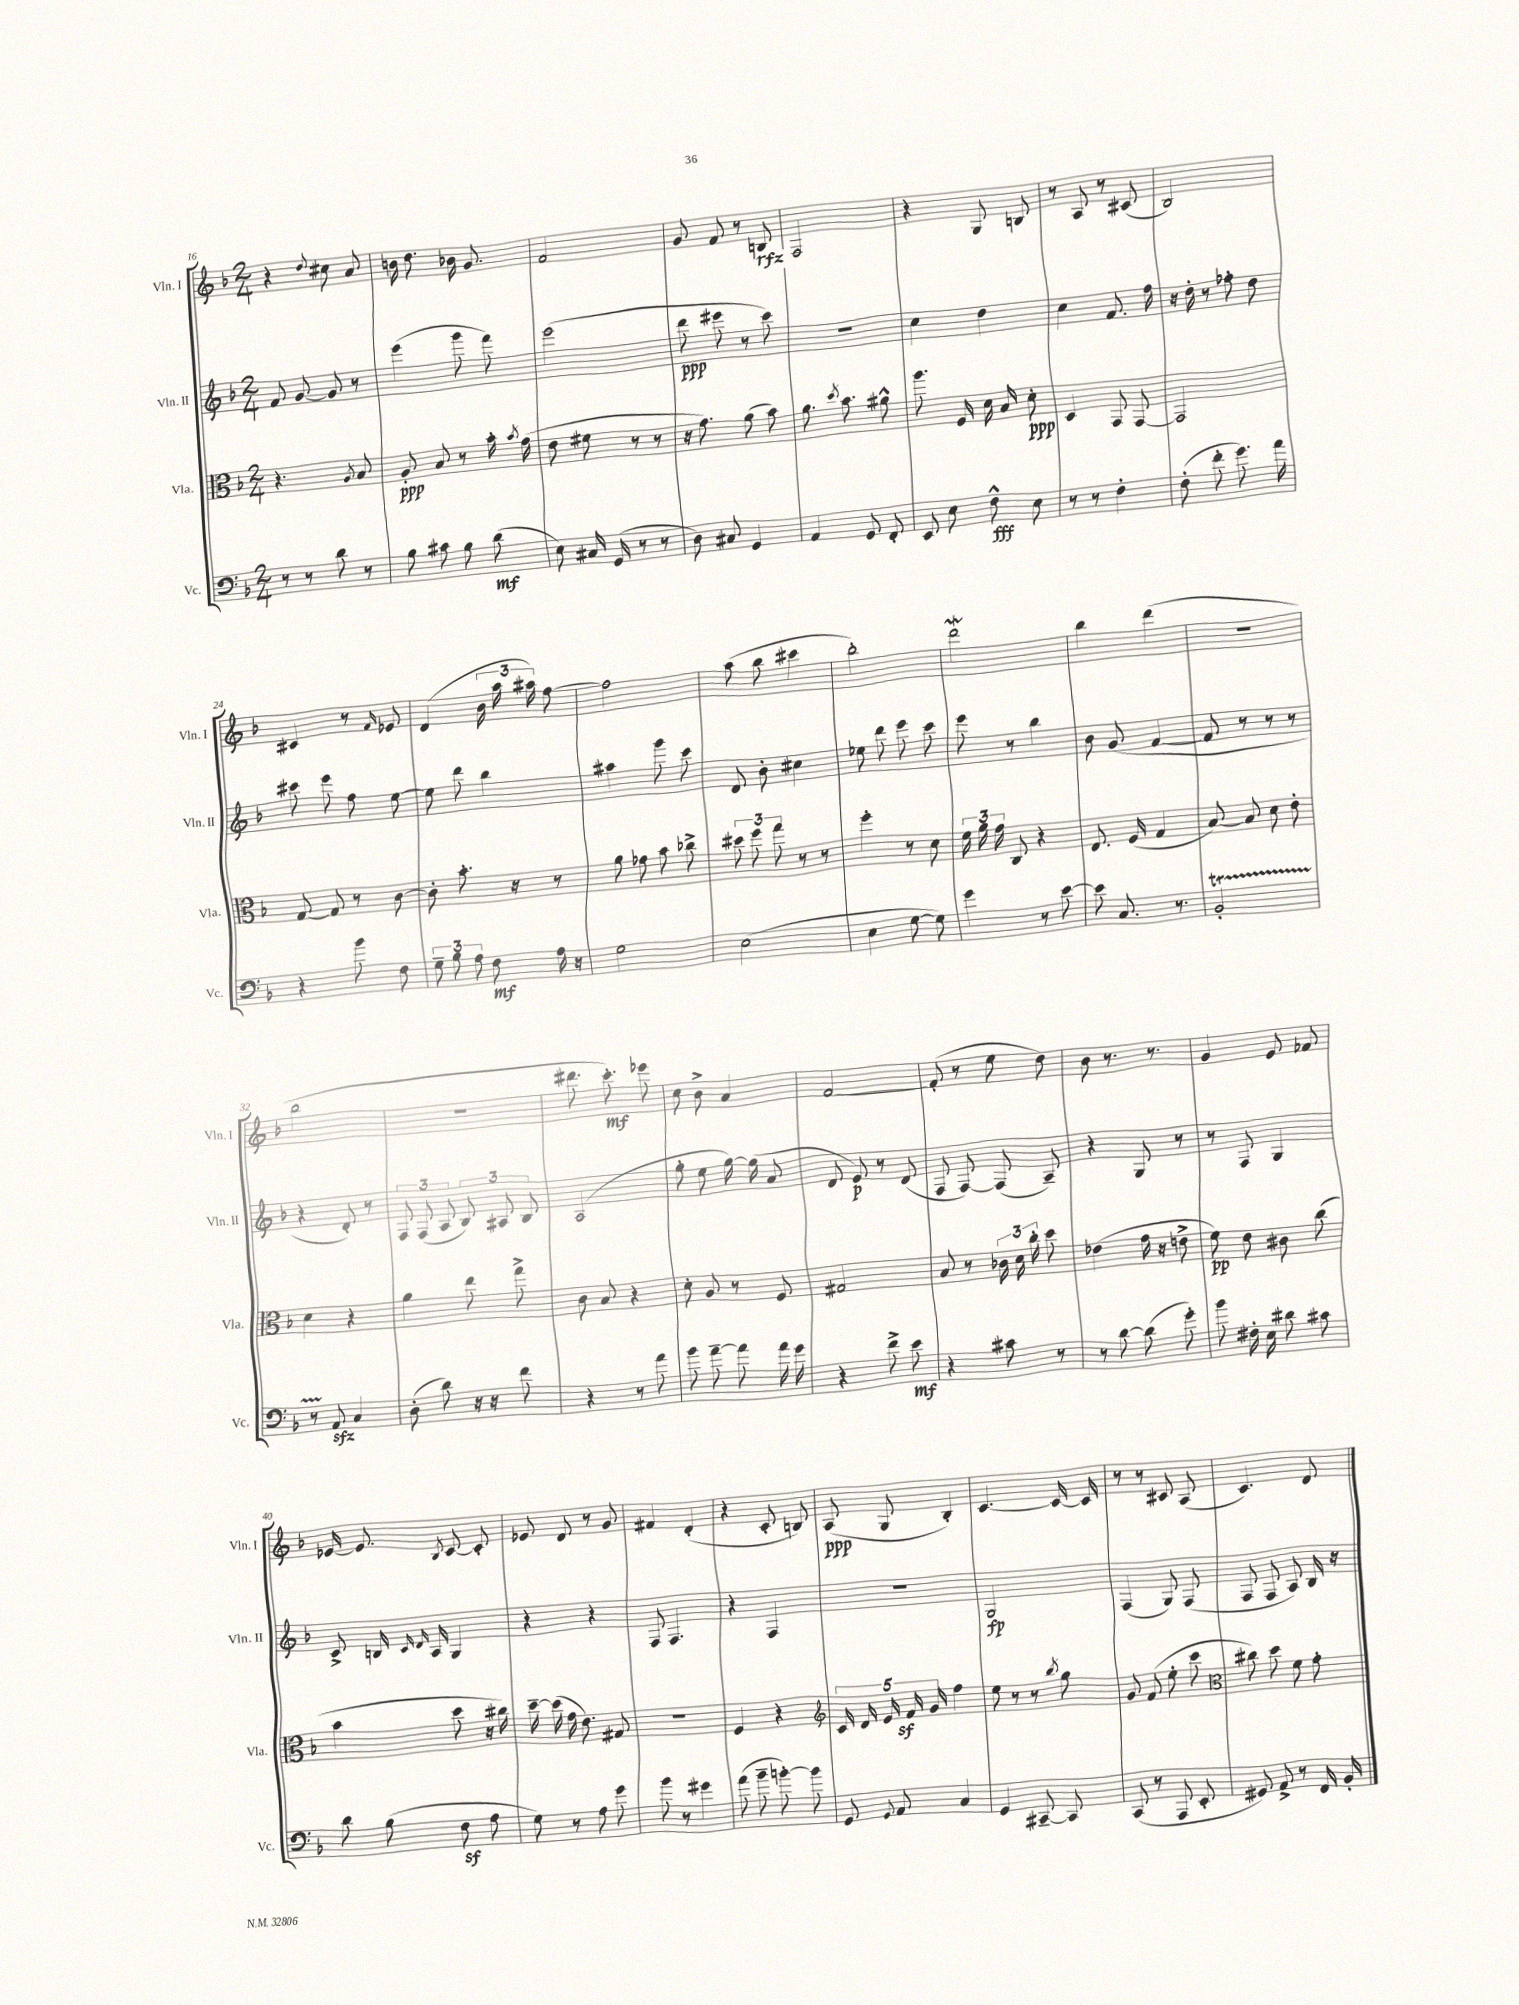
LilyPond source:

<<
\new StaffGroup <<
\new Staff = "s0" \with { instrumentName = "Vln. I" shortInstrumentName = "Vln. I" } {
    \clef treble \key f \major \numericTimeSignature \time 2/4
    \autoBeamOff r4 \appoggiatura { d''8 } cis''8 a'8 |
    b'16 d''8. bes'16 g'8. |
    f'2 |
    g'8 f'8 r8 b8\rfz |
    f2 |
    r4 g8 b8 |
    r8 a8 r8 cis'8( |
    bes2) |
    cis'4 r8 \grace { f'16 } ees'8 |
    d'4( \tuplet 3/2 { bes'16 a''16 ais''16) } f''8~ |
    f''2 |
    a''8( bes''8 cis'''4 |
    bes''2-.) |
    d'''2\mordent |
    bes''4 d'''4( |
    r2 |
    bes''2 |
    r2 |
    dis'''8. c'''8.-.\mf) ees'''8 |
    c''8 bes'8-> a'4 |
    f'2~ |
    f'8-.( r8 e''8 d''8) |
    bes'8 r8. r8. |
    g'4 e'8 fes'8 |
    ees'16~ ees'8. \acciaccatura { bes8 } c'8~ c'8-. |
    ees'8 d'8 r8 g'8 |
    fis'4 d'4-.( |
    r4 c'8-. b8) |
    a8\ppp( g8 bes4-.) |
    c'4.~ c'16~ c'16 |
    r8 r8 cis'8 a8( |
    c'4.) d'8 \bar "|." |
}
\new Staff = "s1" \with { instrumentName = "Vln. II" shortInstrumentName = "Vln. II" } {
    \clef treble \key f \major \numericTimeSignature \time 2/4
    \autoBeamOff f'8 g'8~ g'8 r8 |
    e'''4( g'''8 f'''8) |
    e'''2( |
    d'''8\ppp eis'''8 r8 c'''8) |
    R2 |
    c''4 d''4 |
    c''4 f'8. f''16 |
    r16 d''16-. r8 fes''8-. d''8 |
    cis'''8 e'''8 f''8 e''8~ |
    e''8 d'''8 bes''4 |
    ais''4 g'''8 c'''8 |
    d'8 bes'8-. cis''4 |
    ees''8 d'''8 e'''8 c'''8 |
    e'''8 r8 bes''4 |
    bes'8 g'8( f'4~ |
    f'8 r8 r8 r8 |
    r4 d'8-.) r8 |
    \tuplet 3/2 { f8 f8( a8 } \tuplet 3/2 { bes8) ais8 bes8 } |
    a2( |
    g''8-. e''8 g''16~) g''16( a'8 |
    d'8 e'8\p) r8 d'8( |
    f8 f8~) f8( a8--) |
    r4 g8 r8 |
    r8 f8 g4 |
    c'8-> b16 \grace { c'16 d'16 } a16 g4 |
    r4 r4 |
    f8 f4. |
    r4 f4 |
    R2 |
    g2\fp |
    f4( g8) f8( |
    f8 f8 a8) bes16 r16 \bar "|." |
}
\new Staff = "s2" \with { instrumentName = "Vla." shortInstrumentName = "Vla." } {
    \clef alto \key f \major \numericTimeSignature \time 2/4
    \autoBeamOff r4. \acciaccatura { a8 } bes8 |
    a8-.\ppp bes8 r8 bes'16-. \acciaccatura { bes'8 } g'16( |
    e'8 fis'8 r8 r8 |
    r16 g'8.) a'8( bes'8) |
    a'8. \acciaccatura { d''8 } bes'8. ais'8-^ |
    a''8. f16 d'16 bes16 d'8-.\ppp |
    d4 g,8 g,8~ |
    g,2 |
    g8~ g8 r8 c'8~ |
    c'8-. bes'8.-. r16 r8 |
    a'8 ges'8 bes'8 ces''8-> |
    \tuplet 3/2 { dis''8 f''8 g''8 } r8 r8 |
    f''4-. r8 d'8 |
    \tuplet 3/2 { f'16 a'16 g'16 } c8 r4 |
    e8. f16( g4 |
    bes8~) bes8 d'8 e'8-. |
    d'4 r4 |
    a'4 e''8 g''8-> |
    c'8 bes8 r4 |
    d'8-. a8 r8 f8 |
    gis2 |
    bes8 r8 \tuplet 3/2 { ces'16 d'16 c''16-. } d''8 |
    ees'4( g'16 r16 e'8-> |
    f'8\pp) e'8 cis'8 c''8( |
    bes'4 d''8 r16 cis''16) |
    d''16~-- d''16( g'16 e'8.) gis8 |
    R2 |
    f4 r4 |
    \clef treble \tuplet 5/4 { c'16 d'16 e'16 f'16\sf g'16 } f''4 |
    e''8 r8 r8 \acciaccatura { bes''8 } g''8 |
    g'8 f'8( e''8-. c'''8 |
    \clef alto cis''8) d''8 f'8 g'8-. \bar "|." |
}
\new Staff = "s3" \with { instrumentName = "Vc." shortInstrumentName = "Vc." } {
    \clef bass \key f \major \numericTimeSignature \time 2/4
    \autoBeamOff r8 r8 d'8 r8 |
    bes8 cis'8 bes8 d'8\mf( |
    e8) cis16 g,16( r8 r8 |
    d8) cis8 g,4 |
    a,4 g,8 f,8-. |
    e,8 e8 f8-^\fff e8 |
    r8 r8 f4-. |
    f8-.( f'8-. g'8.) a'16 |
    r4 bes'8 f8 |
    \tuplet 3/2 { g8-- bes8 a8 } f8\mf a16 r16 |
    g2 |
    e2( |
    e4 g8~ g8) |
    g'4 r8 e'8~ |
    e'8 c8. r8. |
    bes,2-.\startTrillSpan |
    r8 a,8\stopTrillSpan\sfz c4 |
    d8-.( d'8) r16 r16 f'8 |
    r4 r8 a'8 |
    bes'8 a'8~-- a'8 a'16 g'16 |
    r4 f'8-> e'8\mf |
    r4 cis'8 r8 |
    r8 d'8~ d'8( g'8-.) |
    bes'8 fis16-. e16 dis'8 cis'8 |
    d'8 bes8( f8\sf a8 |
    g8) r8 a8 g'8 |
    bes'8 r8 gis'4 |
    a'8( bes'8-- b'8~-.) b'8 |
    g,8 \appoggiatura { g,8 } a,8 c4 |
    g,4 cis,8~-- cis,8 |
    c,8( r8 a,,8 e,8-. |
    gis,8) a,8-> r8 f,16 bes,16-. \bar "|." |
}
>>
>>
\layout { \context { \Score currentBarNumber = #16 } }
